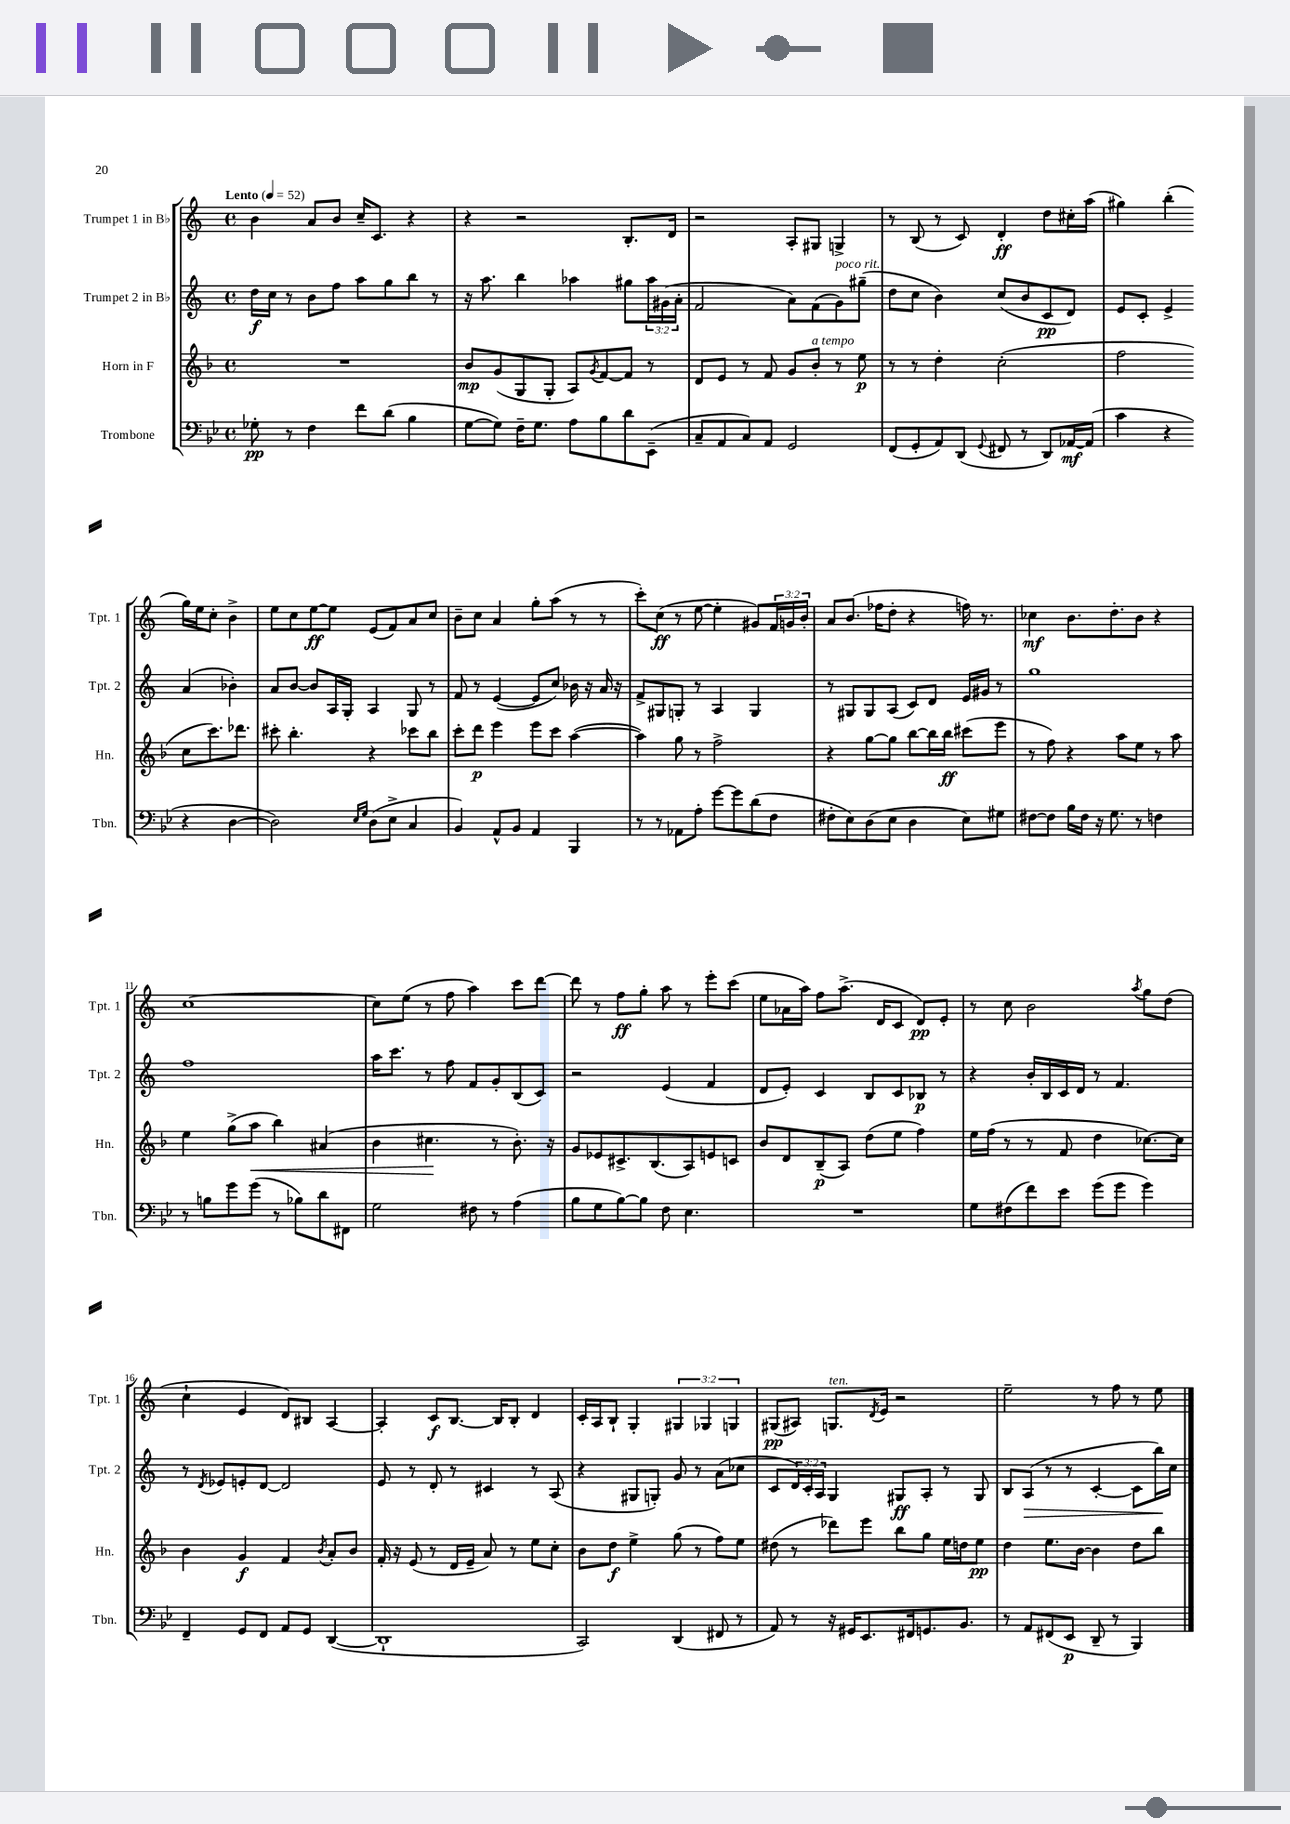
<<
\new StaffGroup <<
\new Staff = "s0" \with { instrumentName = "Trumpet 1 in Bb" shortInstrumentName = "Tpt. 1" } {
    \clef treble \key c \major \defaultTimeSignature \time 4/4 \override Staff.TupletNumber.text = #tuplet-number::calc-fraction-text \tempo "Lento" 4 = 52
    b'4 a'8 b'8 c''16-- c'8. r4 |
    r4 r2 b8.-. d'16 |
    r2 a8-. gis8 g4-> |
    r8 b8( r8 c'8) d'4-.\ff d''8 cis''16-. a''16( |
    gis''4) b''4-.( gis''16) e''16 c''8-. b'4-> |
    e''8 c''8 e''8~\ff e''8 e'8( f'8) a'8 c''8 |
    b'8-- c''8 a'4 g''8-. a''8( r8 r8 |
    c'''8-.) c''8\ff( r8 e''8~ e''4-. gis'8) \tuplet 3/2 { f'16 g'16 b'16-. } |
    a'8 b'8.( fes''16 d''8-. r4 f''16) r8. |
    ces''4\mf b'8. d''8.-. b'8 r4 |
    c''1~ |
    c''8 e''8( r8 f''8 a''4) c'''8 d'''8~ |
    d'''8 r8 f''8\ff g''8-. a''8 r8 e'''8-. c'''8( |
    e''8 aes'16 a''16) f''8 a''8.->( d'16 c'8 d'8\pp) e'8-. |
    r8 c''8 b'2 \acciaccatura { a''8 } g''8 d''8( |
    c''4-! e'4 d'8) bis8 a4~ |
    a4-. c'8\f b8.~ b16 b8-. d'4 |
    c'16-. a16 b8-! g4-. \tuplet 3/2 { gis4 ges4 g4 } |
    gis8\pp( ais8) g8.^\markup { \italic "ten." } \acciaccatura { d'8 } e'16 r2 |
    e''2-- r8 f''8 r8 e''8 \bar "|." |
}
\new Staff = "s1" \with { instrumentName = "Trumpet 2 in Bb" shortInstrumentName = "Tpt. 2" } {
    \clef treble \key c \major \defaultTimeSignature \time 4/4 \override Staff.TupletNumber.text = #tuplet-number::calc-fraction-text
    d''16\f c''16 r8 b'8 f''8 a''8 g''8 b''8 r8 |
    r16 a''8. b''4 aes''4 gis''8 \tuplet 3/2 { aes''16 gis'16( a'16-. } |
    f'2 a'8) f'8( g'8^\markup { \italic "poco rit." }) gis''8--( |
    d''8 c''8 b'4) c''8( b'8 c'8\pp d'8) |
    e'8 c'8-. e'4-> a'4( bes'4-.) |
    a'8 b'8~ b'8 a16 g16-. a4 g8 r8 |
    f'8 r8 e'4~( e'8 c''8) bes'16 r16 a'16 r16 |
    f'8-> gis8 g8-. r8 a4 g4 |
    r8 gis8 gis8 a8( c'8) d'8 e'16 gis'16 r8 |
    g''1 |
    f''1 |
    a''16 c'''8. r8 f''8 f'8 g'8-. b8( c'8) |
    r2 e'4( f'4 |
    d'8 e'8-.) c'4 b8 c'8 bes8\p r8 |
    r4 b'16-. b16 c'16 d'16 r8 f'4. |
    r8 \acciaccatura { d'8 } ees'8 e'8-. d'8~ d'2 |
    e'8 r8 d'8-. r8 cis'4 r8 a8( |
    r4 gis8 g8-.) g'8 r8 a'8( ces''8 |
    c'8 \tuplet 3/2 { d'16) c'16-. a16 } g4 gis8\ff a8-. r8 gis8 |
    b8 a8\>( r8 r8 c'4~-. c'8 b''16\!) c''16 \bar "|." |
}
\new Staff = "s2" \with { instrumentName = "Horn in F" shortInstrumentName = "Hn." } {
    \clef treble \key f \major \defaultTimeSignature \time 4/4
    R1 |
    bes'8\mp g'8( g8 g8-. a8) \acciaccatura { g'8 } f'8~ f'8 r8 |
    d'8 e'8 r8 f'8 g'8 bes'8-.^\markup { \italic "a tempo" } r8 e''8\p |
    r8 r8 d''4-. c''2-.( |
    f''2 c''8 c'''8.) des'''8. |
    cis'''8-. bes''4.-. r4 ces'''8 bes''8 |
    c'''8-. d'''8\p e'''4 e'''8 c'''8 a''4~( |
    a''4) g''8 r8 f''2-> |
    r4 g''8~ g''8 bes''8~ bes''16 bes''16\ff cis'''8( e'''8 |
    r8 f''8) r4 a''8 e''8 r8 a''8 |
    e''4 g''8->( a''8\< bes''4) ais'4( |
    bes'4 cis''4.\! r8 bes'8.-.) r16 |
    g'8 ees'8 cis'8.-> bes8.( a8) e'8 c'8 |
    bes'8 d'8 bes8--\p( a8) d''8( e''8 f''4) |
    e''16 f''16( r8 r8 f'8 d''4 ces''8.~) ces''16 |
    bes'4 g'4\f f'4 \acciaccatura { bes'8 } a'8-. bes'8 |
    f'16-. r16 e'8( r8 d'16 e'16-- a'8) r8 e''8 c''8-. |
    bes'8 d''8\f e''4-> g''8( r8 f''8) e''8 |
    dis''8( r8 des'''8) e'''8 bes''8 g''8 e''16 d''16 e''8\pp |
    d''4 e''8. bes'16~ bes'4 d''8 bes''8 \bar "|." |
}
\new Staff = "s3" \with { instrumentName = "Trombone" shortInstrumentName = "Tbn." } {
    \clef bass \key bes \major \defaultTimeSignature \time 4/4
    ges8-.\pp r8 f4 f'8 d'8( bes4 |
    g8~ g8) f16-- g8. a8 bes8 d'8 ees,8--( |
    c8-- a,8 c8) a,8 g,2 |
    f,8( g,8-. a,8) d,8( \appoggiatura { g,8 } fis,8 r8 d,8) aes,16~\mf aes,16( |
    c'4 r4 r4 d4~ |
    d2) \grace { ees16 g16 } d8( ees8-> c4 |
    bes,4) a,8-^ bes,8 a,4 bes,,4 |
    r8 r8 aes,8 a8-. g'8~ g'8 d'8( f8 |
    fis8-. ees8) d8( ees8 d4 ees8) gis8 |
    fis8~ fis8 bes16 fis16 r16 g8. r8 f4 |
    r8 b8 g'8 g'8( r8 bes8) d'8 fis,8 |
    g2 fis8 r8 a4( |
    bes8 g8 bes8~) bes8 f8 ees4. |
    R1 |
    g8 fis8( f'8) ees'8 g'8( g'8 g'4) |
    f,4-- g,8 f,8 a,8 g,8 d,4~( |
    d,1-! |
    c,2) d,4( fis,8 r8 |
    a,8) r8 r16 gis,16 ees,8. fis,16 g,8. bes,8. |
    r8 a,8 fis,8( ees,8\p d,8-- r8 bes,,4) \bar "|." |
}
>>
>>
